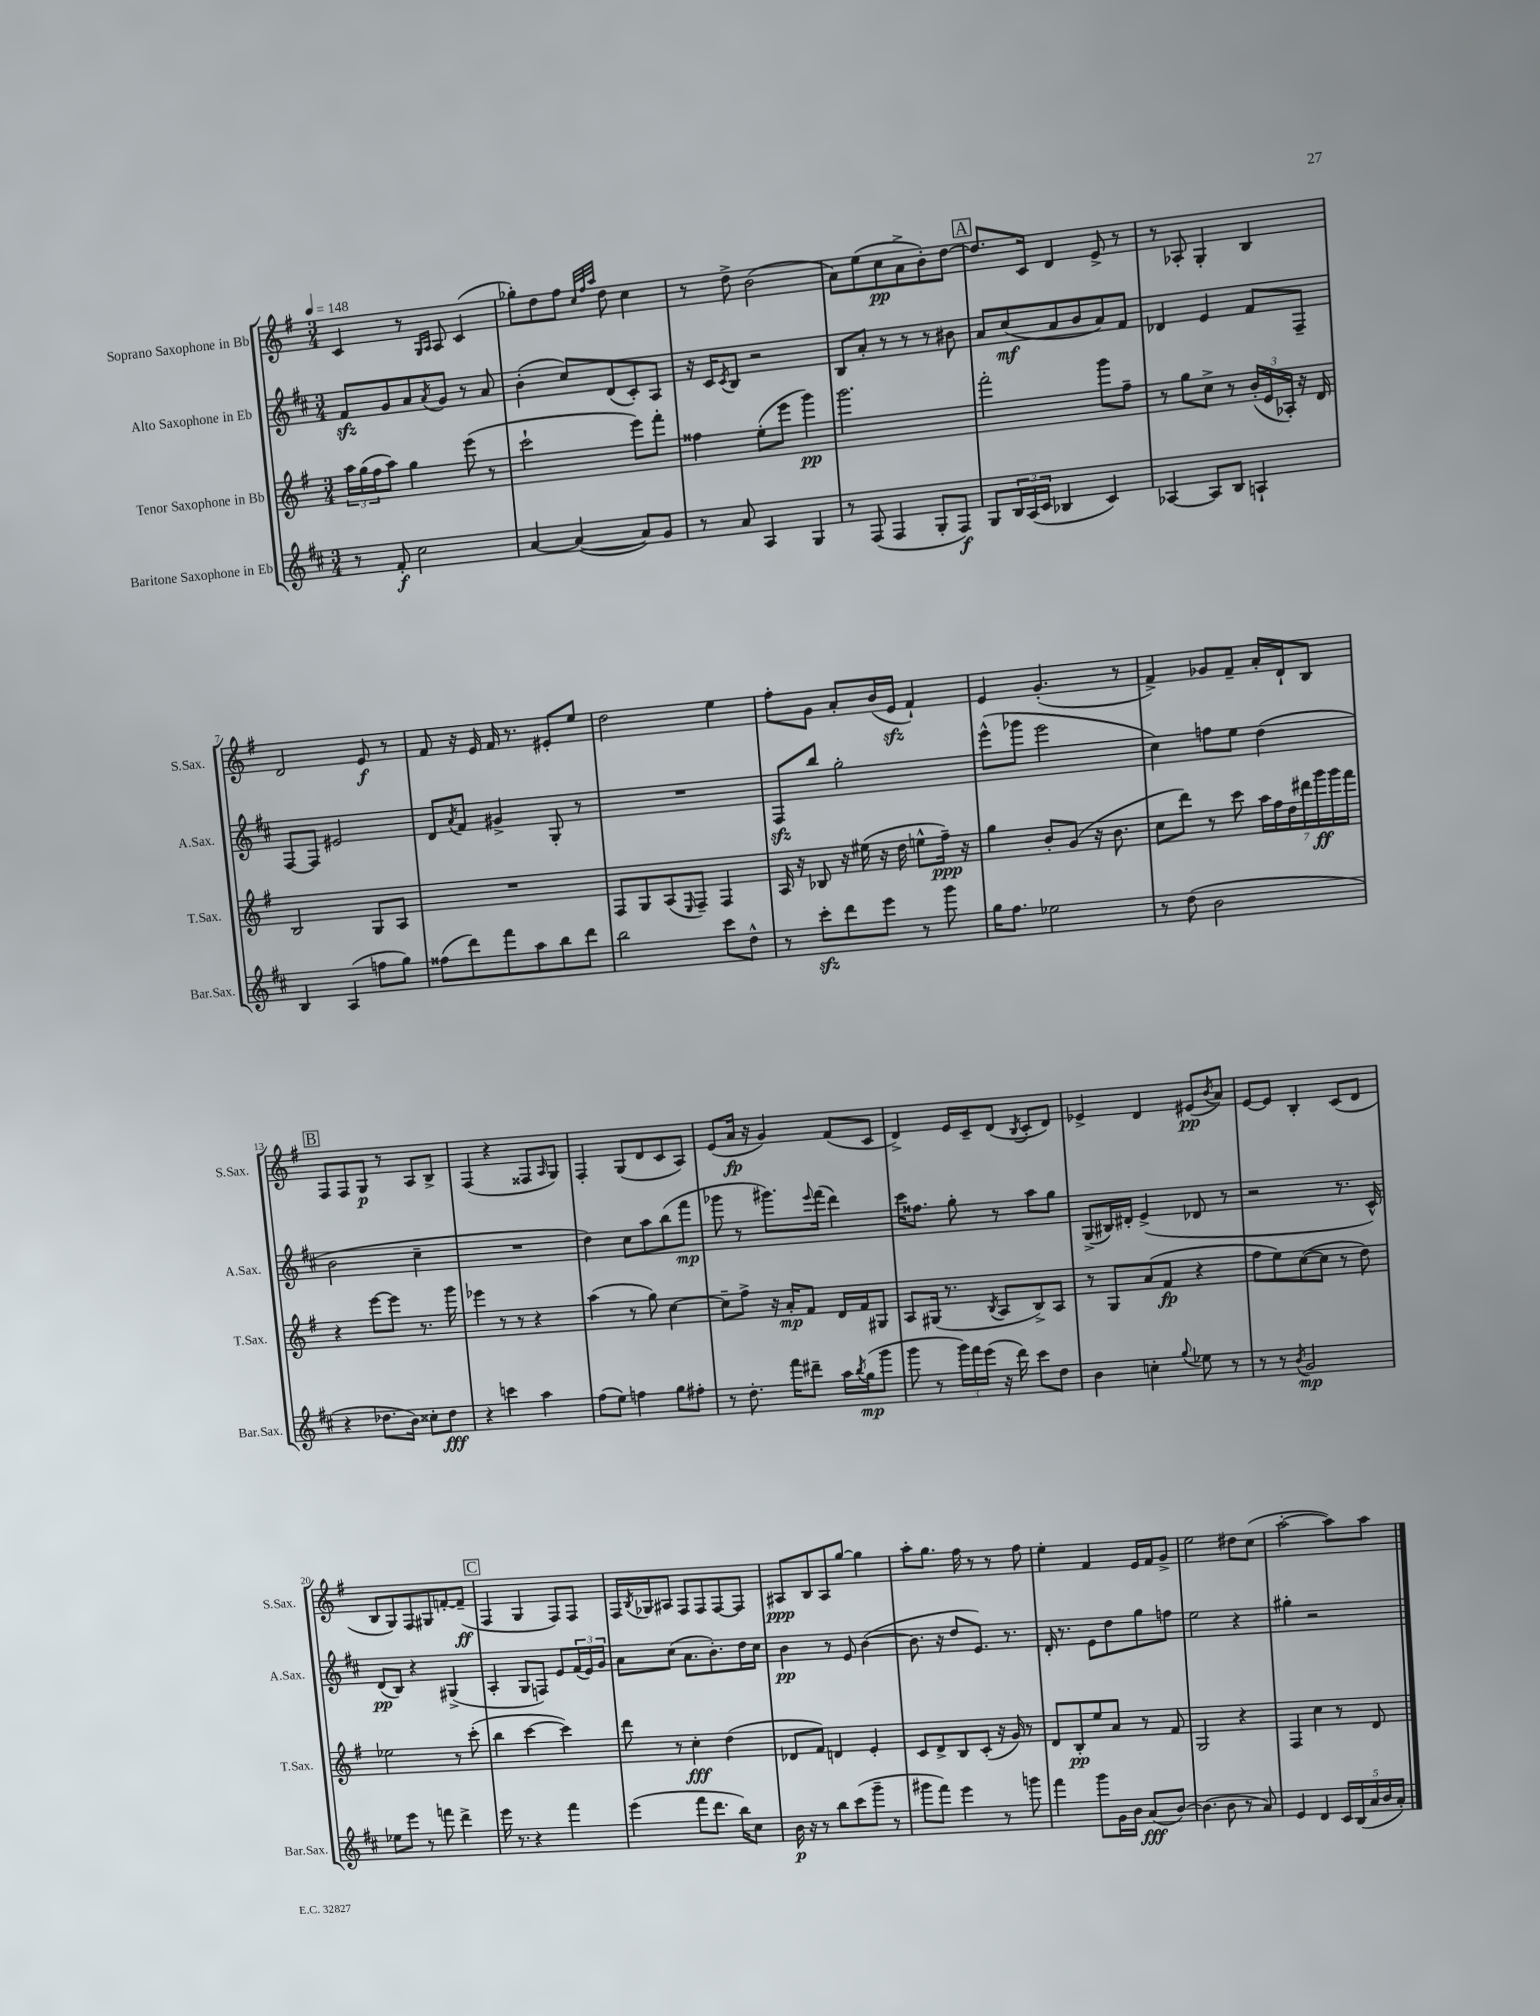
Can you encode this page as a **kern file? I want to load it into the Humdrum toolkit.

**kern	**kern	**kern	**kern
*staff4	*staff3	*staff2	*staff1
*clefG2	*clefG2	*clefG2	*clefG2
*k[f#c#]	*k[f#]	*k[f#c#]	*k[f#]
*M3/4	*M3/4	*M3/4	*M3/4
*MM148	*MM148	*MM148	*MM148
8r	24aa	8f#	4c
.	(24gg	.	.
.	24ff#	.	.
8f#'	8aa)	8g	.
2cc#	4gg	8a	8r
.	.	.	16qqG
.	.	8qa	16qqA
.	.	8g	8A
.	(8eee	8r	(4c
.	8r	8a	.
=	=	=	=
[4a	2ccc`	(4b'	8gg-')
.	.	.	8dd
(4a_	.	8cc#)	8ff#
.	.	.	32qqcc
.	.	.	32qqff#
.	.	.	32qqaa
.	.	(8d	8dd
8a])	8eee)	8c#')	4cc
8g	8fff#'	8A	.
=	=	=	=
8r	4ff##	16r	8r
.	.	16c#	.
.	.	8qc#	.
8a	.	8B	8dd^
4A	(8ee'	2r	(2b
.	8eee	.	.
4G	4ggg)	.	.
=	=	=	=
8r	2.ggg	8B	8a)
(8F#	.	8a'	(8ee
4F#	.	8r	8cc
.	.	8r	8a^
8G'	.	8r	8b')
8F#)	.	8b#	[8dd
=	=	=	=
8G	2fff#'	8a	8.dd]
24B	.	(8cc#	.
(24A	.	.	.
.	.	.	16c
24c#	.	.	.
4B-	.	8a	4d
.	.	8b	.
4c#)	8ggg	8a)	8e^
.	8ff#~	8f#	8r
=	=	=	=
[4A-	8r	4d-	8r
.	8gg	.	8A-'
8A-]	8cc^	4e	4G'
8B	8r	.	.
4A`	(24b'	8f#	4B
.	24e	.	.
.	24A-')	.	.
.	16r	8F#~	.
.	16d	.	.
=	=	=	=
4B	2B	[8F#	2d
.	.	8F#]	.
(4A	.	2e#	.
8ff	8G	.	8e
8gg)	8A	.	8r
=	=	=	=
(8ff##	2.r	8d	8f#
.	.	8qa	.
8ddd)	.	8f#	16r
.	.	.	16e
8fff#	.	4g#^	16f#
.	.	.	8.r
8aa	.	.	.
8bb	.	8G'	8e#'
8ddd	.	8r	8ee
=	=	=	=
2bb	8F#	2.r	2dd
.	8G	.	.
.	(8A	.	.
.	16qqE	.	.
.	8F#~)	.	.
8ccc#	4F#	.	4ee
8dd^^	.	.	.
=	=	=	=
8r	16A	8F#	8ff#'
.	16r	.	.
8ccc#'	8B-	8bb	8g
8ddd	16r	2gg'	8a'
.	(16ee#	.	.
8eee	16r	.	(16b
.	16dd	.	16e
8r	8ee^^	.	4f#`)
8ggg	16ff#~)	.	.
.	16r	.	.
=	=	=	=
16gg	4gg	(8eee^^	4e
8.ff#	.	.	.
.	.	8ggg-	.
2ee-	8b'	2eee	(4.g'
.	(8g	.	.
.	16r	.	.
.	8.b	.	.
.	.	.	8r
=	=	=	=
8r	8cc	4cc#)	4f#^)
(8dd	8ddd)	.	.
2b	8r	8ff	8g-
.	8ccc	8ee	8f#~
.	28aa	(4dd	16a'
.	28ff#	.	.
.	.	.	16d`
.	28dd	.	.
.	28ddd#	.	.
.	.	.	8B
.	28ggg	.	.
.	28ggg	.	.
.	28fff#	.	.
=	=	=	=
4r	4r	2b	8F#
.	.	.	8F#
8.dd-	[8eee	.	8G
.	8eee]	.	8r
16b)	.	.	.
8cc##'	8.r	4cc#~	8A
8dd-	.	.	8B^
.	16ggg	.	.
=	=	=	=
4r	4eee-	2.r	(4F#
4ccc	8r	.	4r
.	8r	.	.
4aa	4r	.	8F##
.	.	.	16qqA
.	.	.	8G)
=	=	=	=
(8ff#	(4aa	4dd)	4F#'
8ee)	.	.	.
4ff	8r	8cc#	(8G
.	8gg)	8aa	8d
8gg	[4cc	(8bb	8c
8ff#'	.	8fff#	8A)
=	=	=	=
8r	8cc~]	8ggg-	(8e
8.dd'	8ff#^	8r	16a
.	.	.	16r
.	16r	8.ggg#)	4g)
16fff#	16a'	.	.
8ddd#~	8f#	.	.
.	.	8qqeee	.
.	.	(16fff#	.
16aa	16d	4ddd)	(8f#
8qbb	.	.	.
(16gg	16f#	.	.
8ggg	8G#	.	8c
=	=	=	=
8ggg	8A	16ccc#	4d^)
.	.	8.ff##	.
8r	(16G#	.	.
.	8.r	.	.
24ggg)	.	8gg'	16e
24fff#	.	.	.
.	.	.	16c~
(24eee	.	.	.
.	8qB	.	.
16r	8A	8r	(8d
16ddd)	.	.	.
.	.	.	8qB
8ccc#	8B^)	8aa	8c'
8dd	8A	8gg	8d)
=	=	=	=
4b	8r	(8G^	4e-^
.	8G	16B#)	.
.	.	16d#'	.
4cc'	(8a	(4e^	4d
.	8f#	.	.
8qqgg	.	.	.
8ee-	4r	8d-	(8e#
.	.	.	8qb
8r	.	8r	8a)
=	=	=	=
8r	8ff#	2r	[8e
8r	8ee)	.	8e]
8qb	.	.	.
2g	([8cc	.	4B'
.	8cc]	.	.
.	8r	8.r	(8c
.	8dd)	.	8d
.	.	16c#^^)	.
=	=	=	=
8ee-	2ee-	(8d	8B
8eee	.	8B)	8G)
8r	.	4r	8F#
8fff	.	.	8G#
4ddd^	8r	(4G#^	[8f'
.	(8ccc'	.	(8f~]
=	=	=	=
16eee	4bb	4A'	4F#
8.r	.	.	.
4r	[4ccc	8G	4G
.	.	8F)	.
4fff#	4ccc])	8e	8F#)
.	.	(24f#	8F#
.	.	24e)	.
.	.	24g	.
=	=	=	=
(4eee	8ddd	8a	16F#
.	.	.	8qB
.	.	.	16G-
.	8r	(8cc#	8A#
8fff#	4cc'	8.a	8F#
8.ddd	.	.	8F#
.	.	8.b')	.
.	(4dd	.	[8F#
16bb)	.	.	.
8cc#	.	16dd	8F#]
.	.	16cc#	.
=	=	=	=
16b	8d-	4b	8A#
16r	.	.	.
8r	8f#)	.	8B
8bb	4d	8r	8A#
(8ccc#	.	8e	[8gg
8ggg~	4e'	([4b	4gg]
8r	.	.	.
=	=	=	=
8ggg#	8c	8.b]	8aa'
8fff#)	8d^	.	8.gg
.	.	16r	.
4eee	8B	8dd	.
.	.	.	16ff#
.	(8c'	8.e)	8r
8r	16r	.	8r
.	16g)	8.r	.
8ggg	8r	.	8ff#
=	=	=	=
4fff#	8d	16d'	4ee'
.	.	8.r	.
.	8B'	.	.
8ggg	8ee	8e	4f#
16g	8a	8dd	.
16b	.	.	.
(8a	8r	8gg	16e
.	.	.	16f#
[8b)	8f#	8ff	8g^
=	=	=	=
(4.b]	2G	2ee	2ee
8b	.	.	.
8r	4r	4r	8dd#
8a)	.	.	(8cc
=	=	=	=
4e	4F#	4gg#'	[2aa'
4d	4cc	2r	.
20c#	8r	.	8aa])
(20B	.	.	.
20a	.	.	.
.	8d	.	8aa
20b	.	.	.
20a')	.	.	.
==	==	==	==
*-	*-	*-	*-
